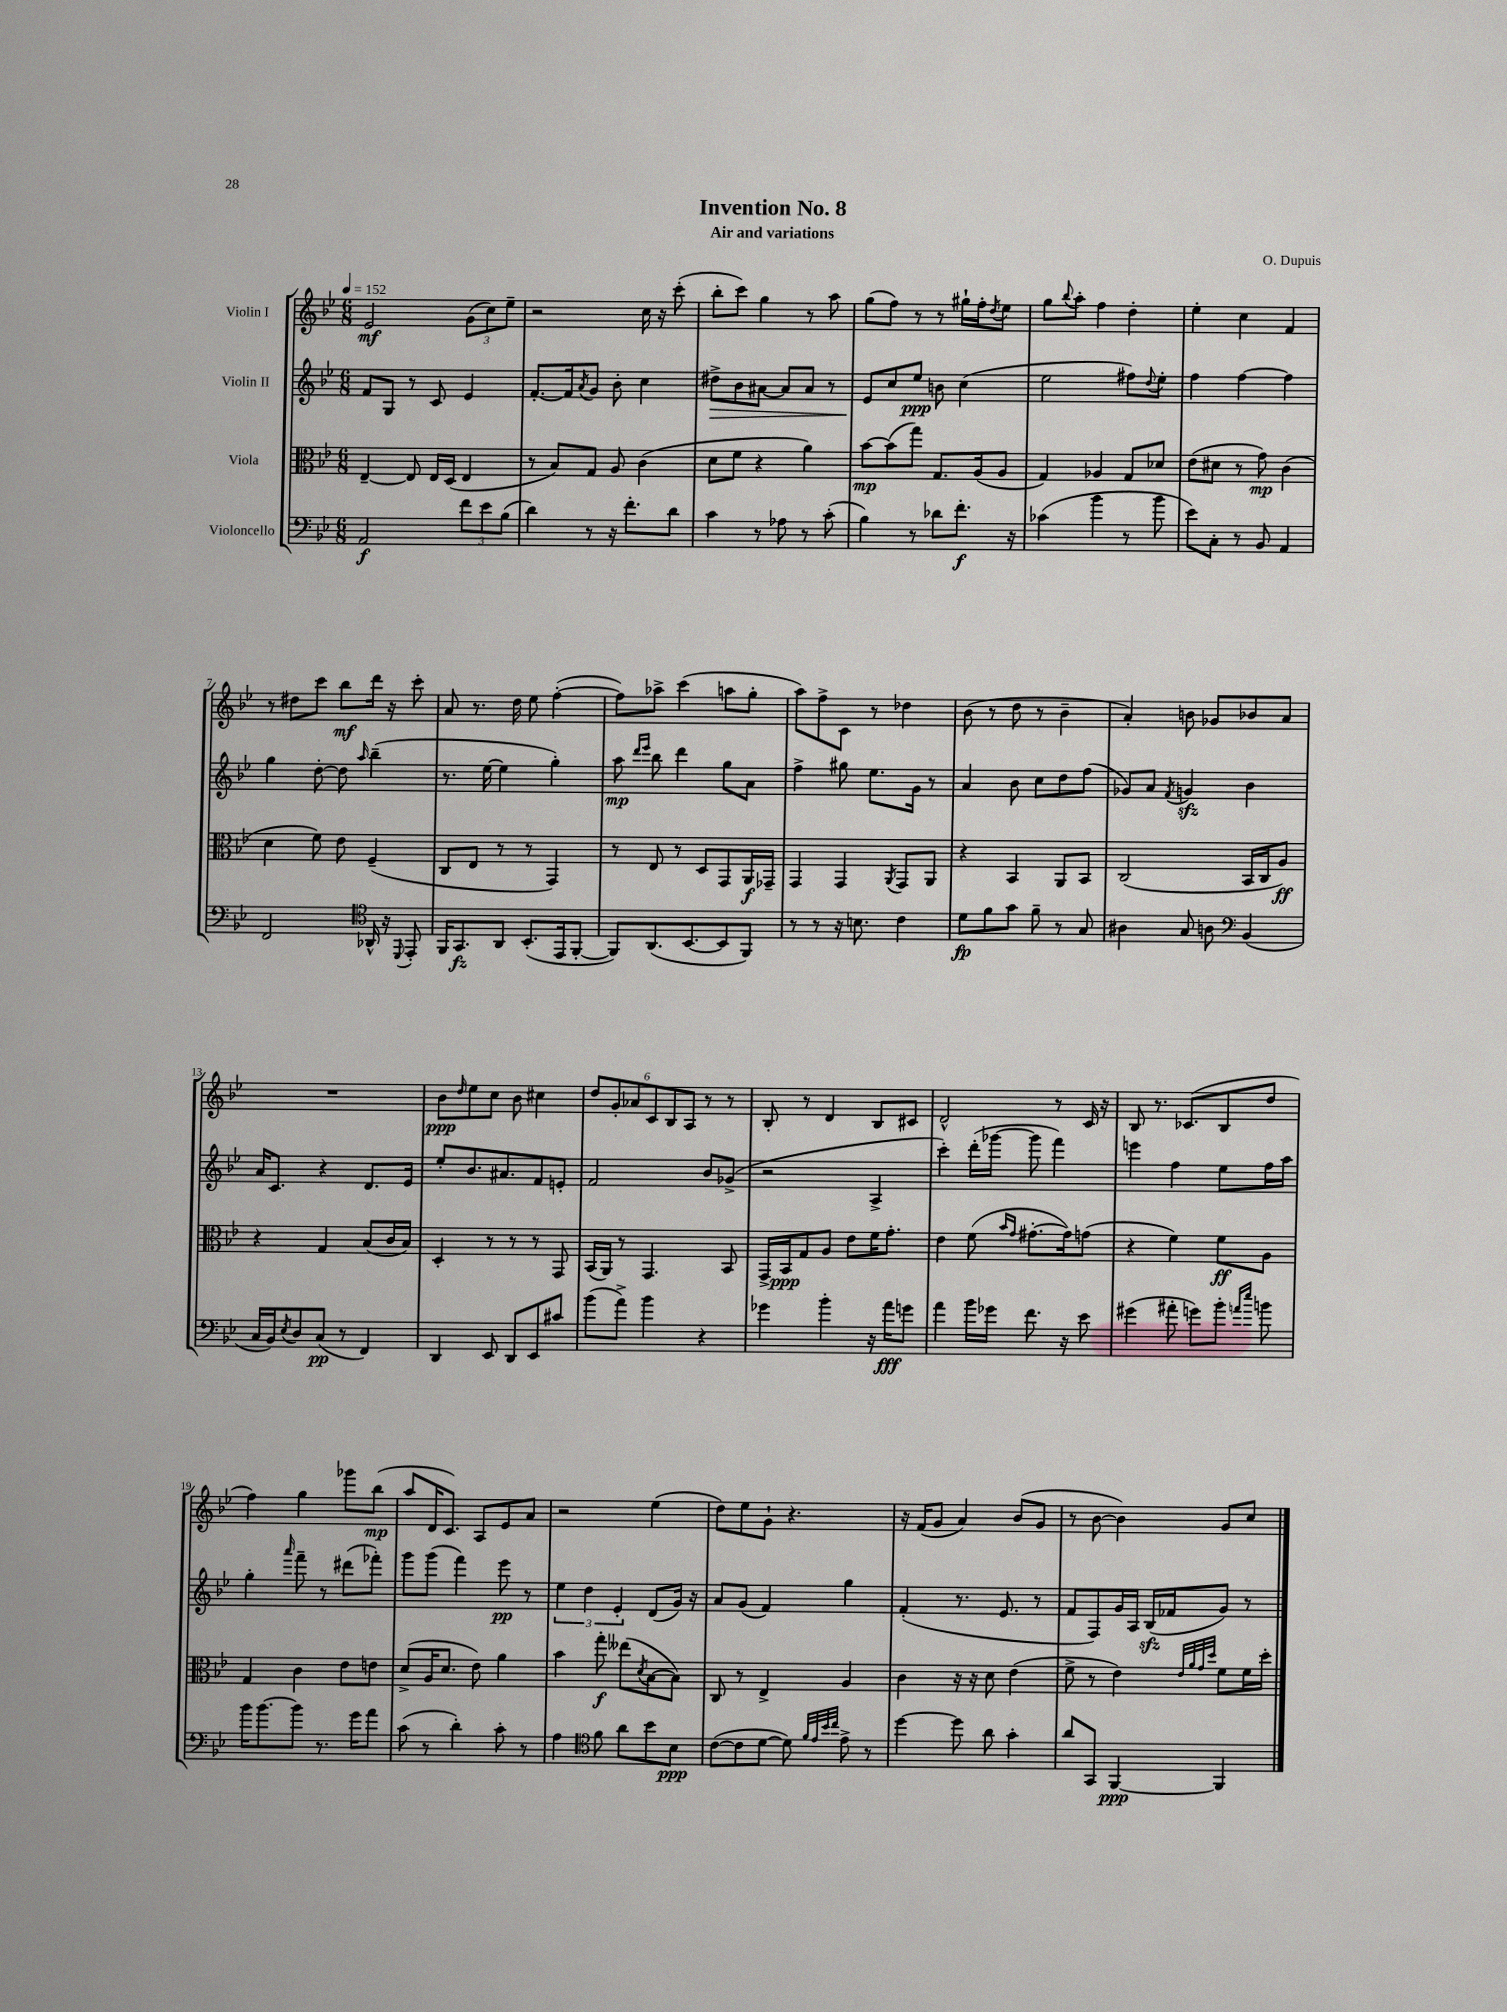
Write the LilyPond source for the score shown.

\header { title = "Invention No. 8" composer = "O. Dupuis" subtitle = "Air and variations" }
<<
\new StaffGroup <<
\new Staff = "s0" \with { instrumentName = "Violin I" } {
    \clef treble \key bes \major \numericTimeSignature \time 6/8 \tempo 4 = 152
    ees'2\mf \tuplet 3/2 { g'8( c''8) ees''8-- } |
    r2 c''16 r16 c'''8-.( |
    bes''8-. c'''8) g''4 r8 a''8 |
    g''8( f''8) r8 r8 gis''16-! f''16-. \acciaccatura { d''8 } ees''8 |
    g''8 \appoggiatura { bes''8 } a''8-. f''4 d''4-. |
    ees''4-. c''4 f'4 |
    r8 dis''8 c'''8 bes''8\mf d'''16 r16 c'''8-. |
    a'8 r8. d''16 ees''8 f''4~-.( |
    f''8) aes''8-> c'''4( a''8 g''8-. |
    a''8) f''8-> c'8 r8 des''4 |
    bes'8( r8 d''8 r8 bes'4-- |
    a'4-.) b'8 ges'8 bes'8 a'8 |
    R2. |
    bes'8\ppp \grace { d''16 } ees''8 c''8 bes'8 cis''4 |
    \tuplet 6/4 { d''8 g'8-. aes'8 c'8 bes8 a8 } r8 r8 |
    bes8-. r8 d'4 bes8 cis'8 |
    d'2-^ r8 c'16 r16 |
    bes8 r8. ces'8.( bes8 d''8 |
    f''4) g''4 ges'''8 bes''8\mp( |
    a''8 d'16 c'8.) a8 ees'8 a'8 |
    r2 ees''4( |
    d''8) ees''8 g'8-! r4. |
    r16 f'16( g'8 a'4) bes'8( g'8 |
    r8 bes'8~ bes'4) g'8 c''8 \bar "|." |
}
\new Staff = "s1" \with { instrumentName = "Violin II" } {
    \clef treble \key bes \major \numericTimeSignature \time 6/8
    f'8 g8 r8 c'8 ees'4 |
    f'8.~-. f'16 \acciaccatura { a'8 } g'8 bes'8-. c''4 |
    dis''8->\> bes'8 ais'8~ ais'8 ais'8 r8 |
    ees'8\! c''8 ees''8\ppp b'8 c''4( |
    ees''2 fis''8) \appoggiatura { d''8 } ees''8-. |
    f''4 f''4~ f''4 |
    g''4 d''8~-. d''8 \grace { a''16 } bes''4--( |
    r8. ees''16~ ees''4 g''4-.) |
    a''8\mp \grace { d'''16 ees'''16 } bes''8 d'''4 g''8 a'8 |
    f''4-> gis''8 ees''8. g'16 r8 |
    a'4 bes'8 c''8 d''8 f''8( |
    ges'8) a'8 \acciaccatura { f'8 } g'4\sfz bes'4 |
    a'16 c'8. r4 d'8. ees'16 |
    ees''8-. bes'8. ais'8. f'8 e'8-. |
    f'2 bes'8 ges'8->( |
    r2 a4-> |
    c'''4-.) d'''16-.( ges'''16~ ges'''8 f'''4) |
    e'''4 f''4 ees''8 f''16 a''16 |
    g''4-. \grace { a'''16 } f'''8-- r8 dis'''8( fes'''8-.) |
    g'''8 g'''8( f'''4) ees'''8\pp r8 |
    \tuplet 3/2 { ees''4 d''4 ees'4-. } d'8( g'16) r16 |
    a'8 g'8( f'4) g''4 |
    f'4-.( r8. ees'8. r8 |
    f'8 f8) g'16 a16 bes16\sfz( fes'16 g'8) r8 \bar "|." |
}
\new Staff = "s2" \with { instrumentName = "Viola" } {
    \clef alto \key bes \major \numericTimeSignature \time 6/8
    ees4~-- ees8 ees16 d16( ees4 |
    r8 bes8) g8 a8 c'4( |
    d'8 f'8 r4 a'4) |
    bes'8~\mp bes'8( g''8) g8. a16( a8 |
    g4) aes4 g8 des'8 |
    ees'8( dis'8 r8 g'8\mp) c'4( |
    d'4 f'8) ees'8 f4--( |
    c8 ees8 r8 r8 g,4) |
    r8 ees8 r8 d8 g,8 a,16\f ges,16-- |
    g,4 g,4 \acciaccatura { a,8 } g,8 a,8 |
    r4 bes,4 a,8 bes,8 |
    c2( bes,16 c16 a8\ff) |
    r4 g4 bes8( c'16 bes16) |
    d4-. r8 r8 r8 g,8 |
    bes,16( a,16) r8 g,4. bes,8 |
    g,16-> bes,16\ppp g8 a8 ees'8 f'16 g'8.-. |
    ees'4 f'8( \grace { bes'16 g'16 } gis'8.~-. gis'16) g'8( |
    r4 f'4) f'8\ff a8 |
    g4 c'4 ees'8 e'8 |
    d'8->( a16 d'8. ees'8) a'4 |
    bes'4 g''8-.\f eeses''8( \acciaccatura { d'8 } bes8~ bes8) |
    c8 r8 ees4-> a4 |
    c'4 r16 r16 d'8 ees'4( |
    f'8-> r8 ees'4) \grace { ees'32 a'32 g'32 d''32 } f'8 f'16 d''16-. \bar "|." |
}
\new Staff = "s3" \with { instrumentName = "Violoncello" } {
    \clef bass \key bes \major \numericTimeSignature \time 6/8
    a,2\f \tuplet 3/2 { f'8 ees'8 bes8( } |
    d'4) r8 r16 f'8.-. d'8 |
    c'4 r8 aes8 r8 c'8-.( |
    bes4) r8 des'8 f'8.-.\f r16 |
    ces'4( bes'4 r8 bes'8 |
    ees'8) c8-. r8 bes,8 a,4 |
    f,2 \clef tenor aes,16-^ r16 \appoggiatura { d,8 } ees,8-. |
    f,16 g,8.\fz a,8 bes,8.-.( ees,16 f,8~-. |
    f,8) a,8.( bes,8.~ bes,8 f,8) |
    r8 r8 r16 b8. c'4 |
    d'8\fp f'8 g'8 f'8-- r8 g8 |
    ais4 g8 a8 \clef bass bes,4( |
    c16 bes,16) \acciaccatura { ees8 } d8 c8\pp( r8 f,4) |
    d,4 ees,8 d,8 ees,8 cis'8 |
    bes'8( a'8->) bes'4 r4 |
    ges'4 bes'4-. r16 a'16\fff g'8 |
    a'4 bes'16 ges'16 f'8. r16 ees'8 |
    gis'4( ais'8-. g'8) bes'8-. \grace { a'16 ees''16 } b'8 |
    bes'16 bes'8.~ bes'8 r8. g'16 a'8 |
    c'8( r8 d'4-.) c'8-. r8 |
    a4 \clef tenor f'8 a'8 bes'8 bes8\ppp |
    c'8~( c'8 d'8~ d'8) \grace { f'32 ees'32 bes'32 c''32 } ees'8-> r8 |
    d''4~ d''8 a'8 g'4-. |
    a'8 g,8 f,4~\ppp f,4 \bar "|." |
}
>>
>>
